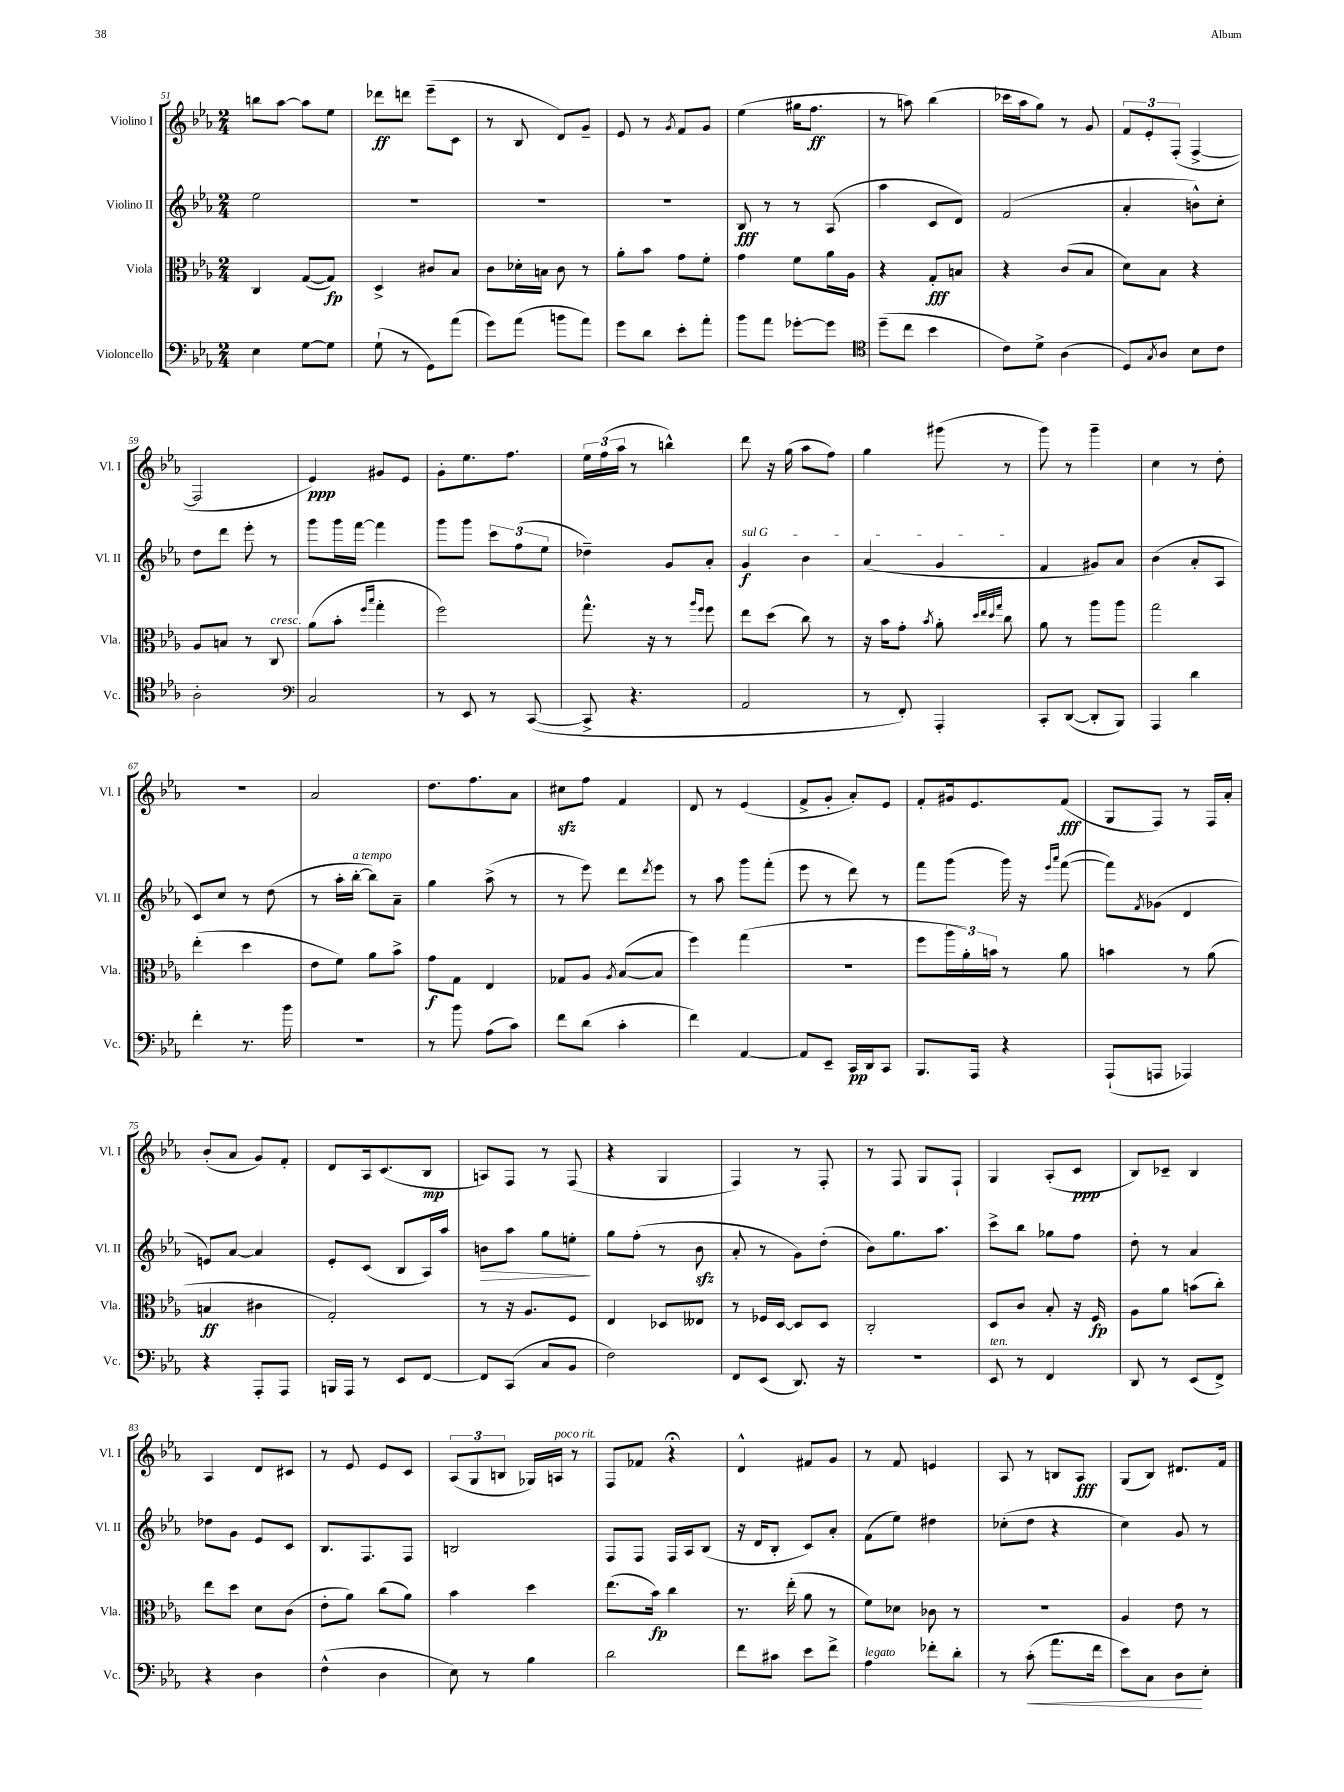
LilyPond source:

<<
\new StaffGroup <<
\new Staff = "s0" \with { instrumentName = "Violino I" shortInstrumentName = "Vl. I" } {
    \clef treble \key ees \major \numericTimeSignature \time 2/4
    b''8 aes''8~ aes''8 ees''8 |
    des'''8\ff d'''8 ees'''8--( c'8 |
    r8 bes8 d'8) g'8-- |
    ees'8 r8 \acciaccatura { g'8 } f'8 g'8 |
    ees''4( gis''16 f''8.\ff |
    r8 a''8) bes''4( |
    ces'''16 aes''16 g''8) r8 g'8 |
    \tuplet 3/2 { f'8 ees'8-. f8-.( } f4~-> |
    f2 |
    ees'4\ppp) gis'8 ees'8 |
    g'8-. ees''8. f''8. |
    \tuplet 3/2 { ees''16 f''16( aes''16 } r8 b''4-^) |
    d'''8 r16 g''16( aes''8 f''8) |
    g''4 gis'''8( r8 |
    g'''8) r8 g'''4-- |
    c''4 r8 d''8-. |
    r2 |
    aes'2 |
    d''8. f''8. aes'8 |
    cis''8\sfz f''8 f'4 |
    d'8 r8 ees'4( |
    f'8-> g'8-. aes'8-.) ees'8 |
    f'8-. gis'16 ees'8. f'8\fff( |
    g8 f8) r8 f16 aes'16-. |
    bes'8-.( aes'8 g'8) f'8-. |
    d'8 aes16 c'8.( bes8\mp |
    a8) f8 r8 f8( |
    r4 g4 |
    f4) r8 f8-. |
    r8 f8 g8 f8-! |
    g4 aes8-.( c'8\ppp |
    bes8) ces'8-- bes4 |
    aes4 d'8 cis'8 |
    r8 ees'8 ees'8 c'8 |
    \tuplet 3/2 { aes8( g8 b8 } ges16) a16^\markup { \italic "poco rit." } r8 |
    f8 fes'8 r4\fermata |
    d'4-^ fis'8 g'8 |
    r8 f'8 e'4 |
    aes8 r8 b8 aes8\fff |
    g8( bes8) dis'8. f'16 \bar "|." |
}
\new Staff = "s1" \with { instrumentName = "Violino II" shortInstrumentName = "Vl. II" } {
    \clef treble \key ees \major \numericTimeSignature \time 2/4
    ees''2 |
    R2 |
    R2 |
    R2 |
    bes8\fff r8 r8 aes8( |
    aes''4 c'8 d'8) |
    f'2( |
    aes'4-. b'8-^) c''8-. |
    d''8 d'''8 ees'''8-. r8 |
    g'''8 g'''16 f'''16~ f'''4 |
    g'''8 g'''8 \tuplet 3/2 { c'''8 f''8( ees''8 } |
    des''4--) g'8 aes'8-. |
    \once \override TextSpanner.bound-details.left.text = \markup { \italic "sul G" } g'4\f\startTextSpan bes'4 |
    aes'4( g'4\stopTextSpan |
    f'4 gis'8) aes'8 |
    bes'4( aes'8-. aes8 |
    c'8) c''8 r8 d''8( |
    r8 aes''16-. bes''16~-.^\markup { \italic "a tempo" } bes''8) aes'8-- |
    g''4 aes''8->( r8 |
    r8 ees'''8) d'''8 \acciaccatura { d'''8 } ees'''8 |
    r8 aes''8 g'''8 f'''8-.( |
    ees'''8 r8 d'''8) r8 |
    f'''8 g'''8( g'''16) r16 \grace { ees'''16 aes'''16 } f'''8~( |
    f'''8) \acciaccatura { f'8 } ges'8( d'4 |
    e'8) aes'8~ aes'4 |
    ees'8-. c'8( bes8 aes16) aes''16 |
    b'8\> aes''8 g''8 e''8-.\! |
    g''8 f''8-.( r8 bes'8\sfz |
    aes'8-. r8 g'8) d''8-.( |
    bes'8) g''8. aes''8. |
    c'''8-> bes''8 ges''8 f''8 |
    d''8-. r8 aes'4 |
    des''8 g'8 ees'8 c'8 |
    bes8. f8. f8 |
    b2 |
    f8 f8 f16 aes16 bes8( |
    r16 d'16 bes8-. c'8) aes'8-. |
    f'8( ees''8) dis''4 |
    ces''8-.( d''8 r4 |
    c''4) g'8 r8 \bar "|." |
}
\new Staff = "s2" \with { instrumentName = "Viola" shortInstrumentName = "Vla." } {
    \clef alto \key ees \major \numericTimeSignature \time 2/4
    c4 g8~( g8\fp) |
    d4-> cis'8 bes8 |
    c'8 des'16-. b16 c'8 r8 |
    aes'8-. bes'8 g'8 f'8-. |
    g'4 f'8 aes'16 aes16 |
    r4 g8-.\fff b8 |
    r4 c'8( bes8 |
    d'8) bes8 r4 |
    aes8 b8 r8 c8^\markup { \italic "cresc." } |
    aes'8( bes'8-. \grace { f''16 bes''16 } g''4-. |
    f''2) |
    g''8.-^ r16 r8 \grace { aes''16 f''16 } f''8 |
    ees''8 d''8( c''8) r8 |
    r16 bes'16 g'8-. \acciaccatura { bes'8 } aes'8-. \grace { d''32 ees''32 d''32 g''32 } c''8 |
    aes'8 r8 aes''8 aes''8 |
    g''2 |
    ees''4-.( d''4 |
    ees'8 f'8) aes'8 bes'8-> |
    g'8\f g8 ees4 |
    ges8 aes8 \acciaccatura { aes8 } bes8~( bes8 |
    f''4) g''4( |
    r2 |
    f''8 \tuplet 3/2 { aes''16 aes'16-.) b'16 } r8 aes'8 |
    b'4 r8 aes'8( |
    b4\ff cis'4 |
    g2-.) |
    r8 r16 aes8. f8 |
    ees4 des8 eeses8 |
    r8 fes16 d16~ d8 d8 |
    c2-. |
    d8 c'8 bes8-. r16 f16\fp |
    aes8 aes'8 b'8( c''8-.) |
    ees''8 d''8 d'8 c'8( |
    ees'8-. aes'8) c''8( aes'8) |
    bes'4 d''4 |
    ees''8.( bes'16\fp) c''4 |
    r8. ees''16-.( aes'8 r8 |
    f'8) des'8 ces'8 r8 |
    r2 |
    aes4 ees'8 r8 \bar "|." |
}
\new Staff = "s3" \with { instrumentName = "Violoncello" shortInstrumentName = "Vc." } {
    \clef bass \key ees \major \numericTimeSignature \time 2/4
    ees4 g8~ g8 |
    g8-!( r8 g,8) aes'8( |
    g'8) aes'8( b'8 aes'8) |
    g'8 d'8 ees'8-. aes'8-. |
    bes'8 aes'8 ges'8~-. ges'8 |
    \clef tenor d''8--( c''8 bes'4 |
    c'8) d'8-> aes4( |
    d8) \acciaccatura { g8 } aes8 bes8 c'8 |
    aes2-. |
    \clef bass c2 |
    r8 ees,8 r8 c,8~( |
    c,8-> r4. |
    aes,2 |
    r8 f,8-.) aes,,4-. |
    c,8-. d,8~( d,8-. bes,,8) |
    aes,,4 d'4 |
    f'4-. r8. bes'16 |
    r2 |
    r8 bes'8 aes8( c'8) |
    f'8 d'8( c'4-. |
    f'4) aes,4~ |
    aes,8 ees,8-- c,16\pp d,16 c,8 |
    bes,,8. aes,,16 r4 |
    aes,,8-!( a,,8 aes,,4) |
    r4 aes,,8-. aes,,8 |
    b,,16 aes,,16 r8 ees,8 f,8~ |
    f,8 c,8( c8 bes,8 |
    f2) |
    f,8 ees,8( d,8.) r16 |
    R2 |
    ees,8^\markup { \italic "ten." } r8 f,4 |
    d,8 r8 ees,8( f,8->) |
    r4 d4 |
    f4-^( d4 |
    ees8) r8 bes4 |
    d'2 |
    f'8 cis'8 ees'8 f'8-> |
    aes4^\markup { \italic "legato" } fes'8-. d'8-. |
    r8 c'8-.\<( aes'8. f'16 |
    ees'8) c8 d8\! ees8-. \bar "|." |
}
>>
>>
\layout { \context { \Score currentBarNumber = #51 } }
